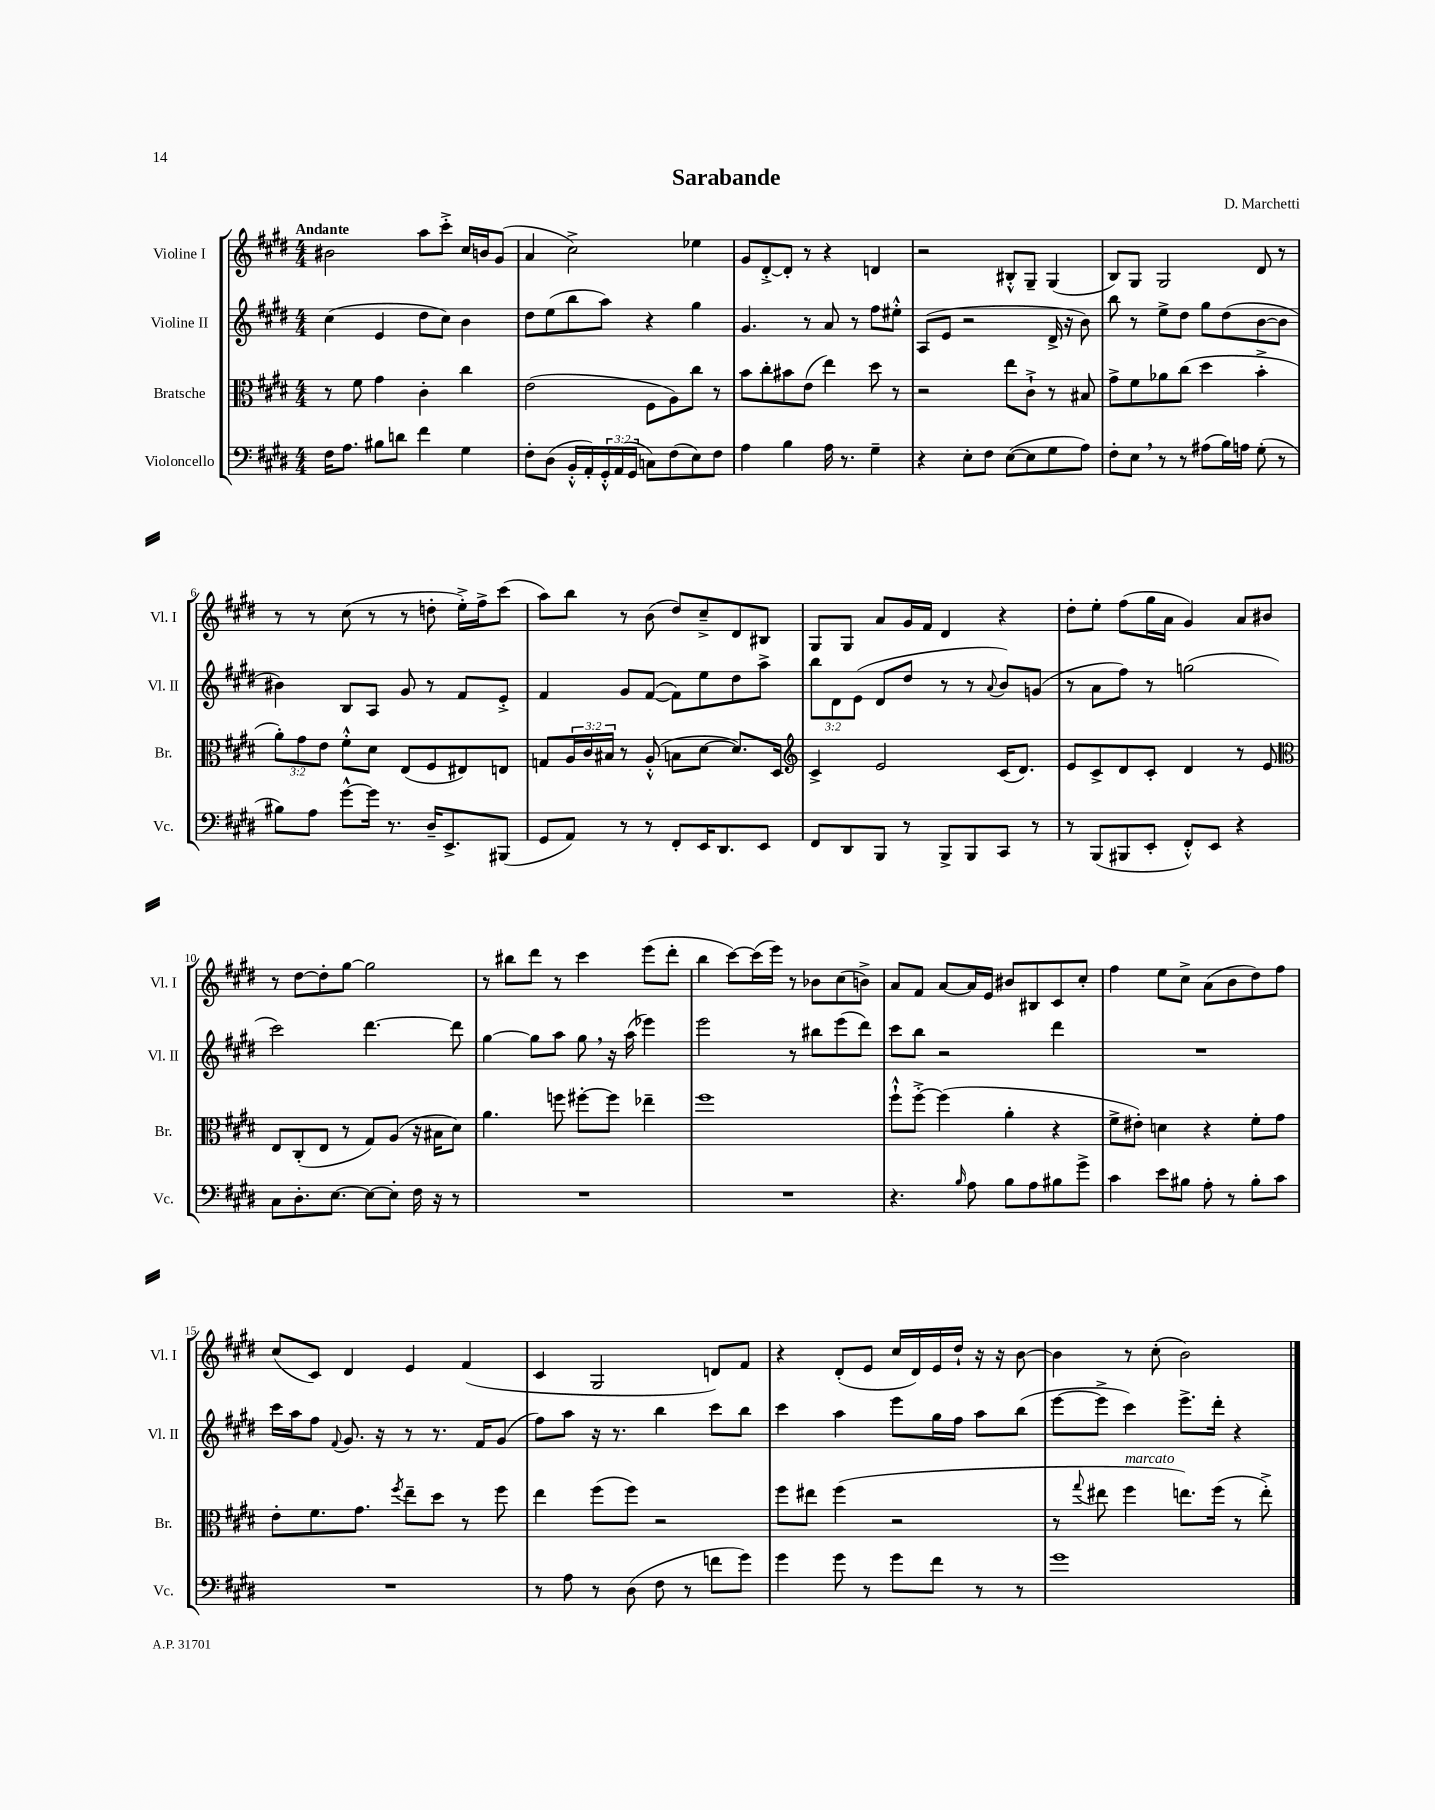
\header { title = "Sarabande" composer = "D. Marchetti" }
<<
\new StaffGroup <<
\new Staff = "s0" \with { instrumentName = "Violine I" shortInstrumentName = "Vl. I" } {
    \clef treble \key e \major \numericTimeSignature \time 4/4 \tempo "Andante"
    bis'2 a''8 cis'''8-.-> cis''16 b'16 gis'8( |
    a'4 cis''2->) ees''4 |
    gis'8 dis'8~-.-> dis'8-. r8 r4 d'4 |
    r2 bis8-.-^ gis8-- gis4( |
    b8) gis8 gis2 dis'8 r8 |
    r8 r8 cis''8( r8 r8 d''8-. e''16-.->) fis''16-> cis'''8( |
    a''8) b''8 r8 b'8( dis''8) cis''8---> dis'8 bis8 |
    gis8 gis8 a'8 gis'16 fis'16 dis'4 r4 |
    dis''8-. e''8-. fis''8( gis''16 a'16 gis'4) a'8 bis'8 |
    r8 dis''8~ dis''8-. gis''8~ gis''2 |
    r8 bis''8 dis'''8 r8 cis'''4 e'''8( dis'''8-. |
    b''4 cis'''8~) cis'''16( e'''16) r8 bes'8 cis''8( b'8->) |
    a'8 fis'8 a'8~ a'16 e'16 bis'8 bis8 cis'8 cis''8-. |
    fis''4 e''8 cis''8-> a'8( b'8 dis''8) fis''8 |
    cis''8( cis'8) dis'4 e'4 fis'4( |
    cis'4 gis2 d'8) fis'8 |
    r4 dis'8-.( e'8 cis''16 dis'16) e'16 dis''16-! r16 r16 b'8~ |
    b'4 r8 cis''8-.( b'2) \bar "|." |
}
\new Staff = "s1" \with { instrumentName = "Violine II" shortInstrumentName = "Vl. II" } {
    \clef treble \key e \major \numericTimeSignature \time 4/4 \override Staff.TupletNumber.text = #tuplet-number::calc-fraction-text
    cis''4( e'4 dis''8 cis''8) b'4 |
    dis''8 e''8( b''8 a''8) r4 gis''4 |
    gis'4. r8 a'8 r8 fis''8 eis''8-.-^ |
    a8( e'8 r2 dis'16-> r16 b'8) |
    b''8 r8 e''8-> dis''8 gis''8 dis''8( b'8~ b'8 |
    bis'4) b8 a8 gis'8 r8 fis'8 e'8-.-> |
    fis'4 gis'8 fis'8~( fis'8) e''8 dis''8 a''8-> |
    \tuplet 3/2 { b''8 dis'8 e'8( } dis'8 dis''8 r8 r8 \appoggiatura { a'8 } b'8) g'8( |
    r8 a'8 fis''8) r8 g''2( |
    cis'''2) dis'''4.~ dis'''8 |
    gis''4~ gis''8 a''8 gis''8 \breathe r16 a''16( ees'''4) |
    e'''2 r8 bis''8 e'''8( dis'''8) |
    cis'''8 b''8 r2 dis'''4 |
    R1 |
    cis'''16 a''16 fis''8 \appoggiatura { fis'8 } gis'8. r16 r8 r8. fis'16 gis'8( |
    fis''8) a''8 r16 r8. b''4 cis'''8 b''8 |
    cis'''4 a''4 e'''8 gis''16 fis''16 a''8 b''8( |
    e'''8~ e'''8-> cis'''4) e'''8.-> dis'''16-. r4 \bar "|." |
}
\new Staff = "s2" \with { instrumentName = "Bratsche" shortInstrumentName = "Br." } {
    \clef alto \key e \major \numericTimeSignature \time 4/4 \override Staff.TupletNumber.text = #tuplet-number::calc-fraction-text
    r8 fis'8 gis'4 cis'4-. cis''4 |
    e'2( fis8 a8) cis''8 r8 |
    b'8 cis''8-. bis'8 e'8( e''4) dis''8 r8 |
    r2 e''8 cis'8-!-> r8 bis8 |
    gis'8-> fis'8 aes'8 cis''8( dis''4 b'4-.-> |
    \tuplet 3/2 { a'8-.) gis'8 e'8 } fis'8-.-^ dis'8 e8( fis8 eis8) e8 |
    g8 \tuplet 3/2 { a16 cis'16 bis16 } r8 a8-.-^( b8 dis'8~ dis'8.) dis16 |
    \clef treble cis'4-> e'2 cis'16( dis'8.) |
    e'8 cis'8-> dis'8 cis'8-. dis'4 r8 e'8 |
    \clef alto e8 cis8-.( e8 r8 gis8) a8( r16 bis16 dis'8) |
    a'4. f''8 fis''8~-. fis''8 ees''4-- |
    fis''1 |
    fis''8-!-^ fis''8~-.-> fis''4( a'4-. r4 |
    fis'8-> eis'8-.) d'4 r4 fis'8-. gis'8 |
    e'8-. fis'8. gis'8. \acciaccatura { fis''8 } e''8-- dis''8 r8 fis''8 |
    e''4 fis''8( fis''8) r2 |
    fis''8 eis''8 fis''4( r2 |
    r8 \appoggiatura { gis''8 } eis''8 fis''4^\markup { \italic "marcato" } e''8.) fis''16( r8 e''8-.->) \bar "|." |
}
\new Staff = "s3" \with { instrumentName = "Violoncello" shortInstrumentName = "Vc." } {
    \clef bass \key e \major \numericTimeSignature \time 4/4 \override Staff.TupletNumber.text = #tuplet-number::calc-fraction-text
    fis16 a8. bis8 d'8 fis'4 gis4 |
    fis8-. dis8( b,16-.-^ a,16-.) \tuplet 3/2 { gis,16-.-^ a,16( gis,16 } c8) fis8( e8) fis8 |
    a4 b4 a16 r8. gis4-- |
    r4 e8-. fis8 e8~( e8 gis8 a8) |
    fis8-. e8 \breathe r8 r8 ais8( b16) a16 gis8-.( r8 |
    bis8) a8 gis'8~-^ gis'16 r8. dis16-- e,8.-> bis,,8( |
    gis,8 a,8) r8 r8 fis,8-. e,16 dis,8. e,8 |
    fis,8 dis,8 b,,8 r8 b,,8-> b,,8 cis,8 r8 |
    r8 b,,8( bis,,8 e,8-. fis,8-.-^) e,8 r4 |
    cis8 dis8.-. e8.~ e8~ e8-. fis16 r16 r8 |
    R1 |
    R1 |
    r4. \grace { b16 } a8 b8 a8 bis8 gis'8-> |
    cis'4 e'8 bis8 a8-. r8 bis8-. cis'8 |
    R1 |
    r8 a8 r8 dis8( fis8 r8 f'8 gis'8) |
    gis'4 gis'8 r8 gis'8 fis'8 r8 r8 |
    gis'1 \bar "|." |
}
>>
>>
